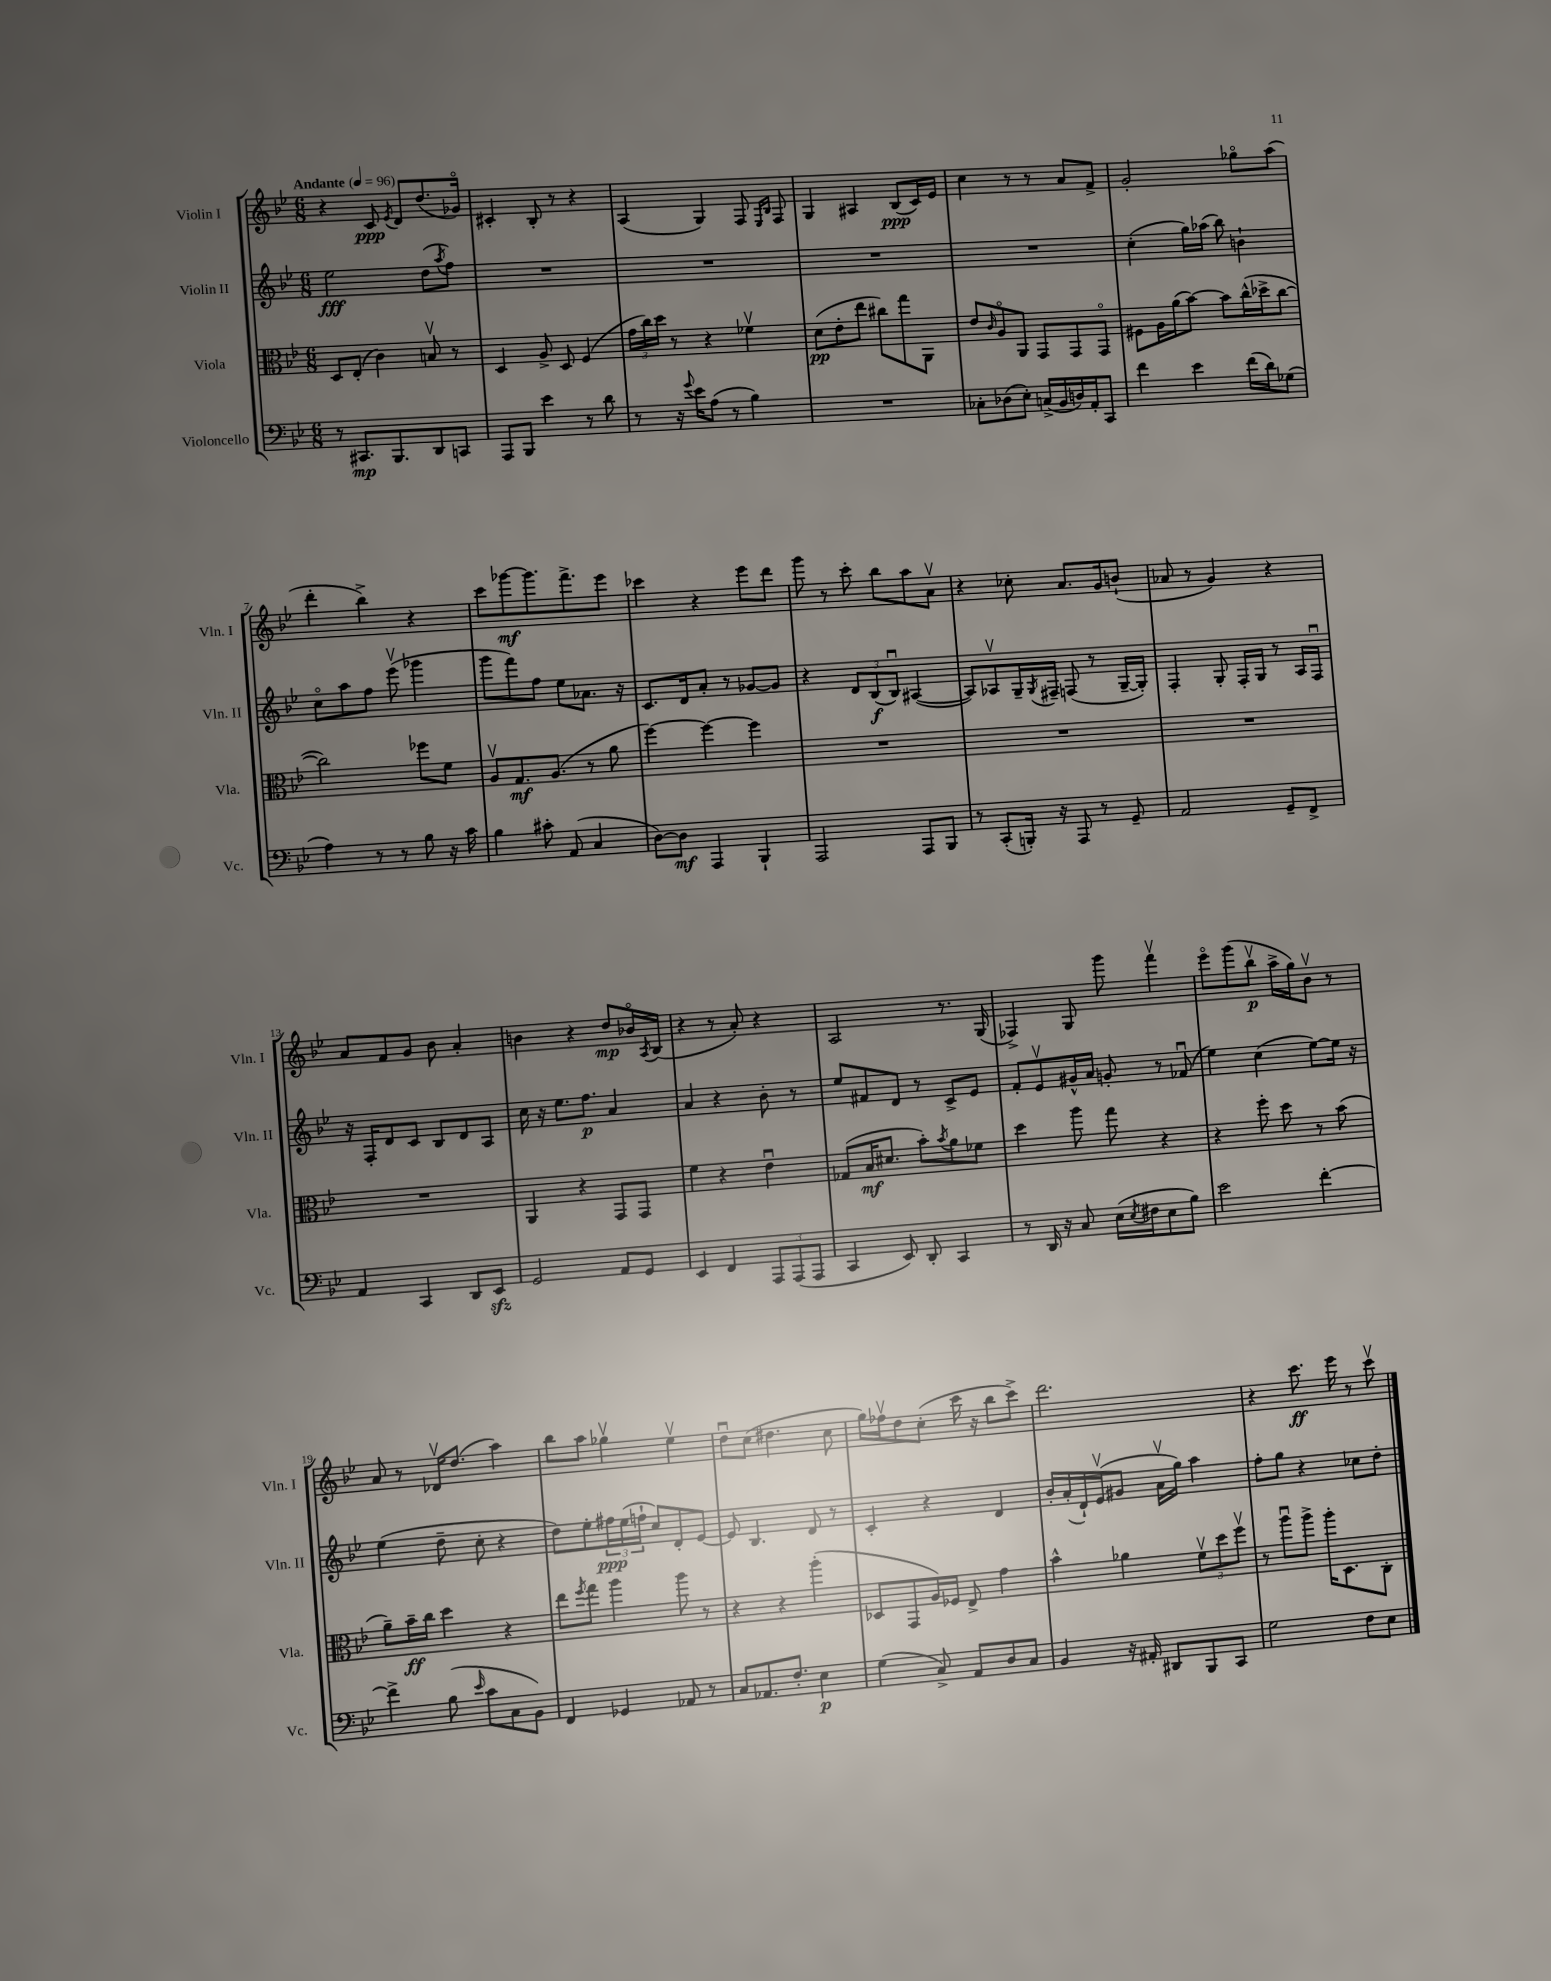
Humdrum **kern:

**kern	**dynam	**kern	**dynam	**kern	**dynam	**kern	**dynam
*part4	*part4	*part3	*part3	*part2	*part2	*part1	*part1
*staff4	*staff4	*staff3	*staff3	*staff2	*staff2	*staff1	*staff1
*I"Violoncello	*	*I"Viola	*	*I"Violin II	*	*I"Violin I	*
*I'Vc.	*	*I'Vla.	*	*I'Vln. II	*	*I'Vln. I	*
*clefF4	*	*clefC3	*	*clefG2	*	*clefG2	*
*k[b-e-]	*	*k[b-e-]	*	*k[b-e-]	*	*k[b-e-]	*
*M6/8	*	*M6/8	*	*M6/8	*	*M6/8	*
*MM96	*	*MM96	*	*MM96	*	*MM96	*
=1	=1	=1	=1	=1	=1	=1	=1
!	!	!	!	!	!	!LO:TX:a:B:t=Andante	!
8r	.	8D/L	.	2ee-\	fff	4r	.
8.CC#X/L	mp	(8E-'/J	.	.	.	.	.
.	.	4c\)	.	.	.	8c/	ppp
8.BBB-/	.	.	.	.	.	.	.
.	.	.	.	.	.	8qe-/	.
.	.	.	.	.	.	8d/L	.
8DD/	.	8Bnv/	.	(8dd\L	.	(8.dd/	.
.	.	.	.	8qaa/	.	.	.
8CCn/J	.	8r	.	8ff\J)	.	.	.
.	.	.	.	.	.	16g-X/Jk)	.
=2	=2	=2	=2	=2	=2	=2	=2
8AAA/L	.	4D/	.	2.r	.	4c#X'/	.
8BBB-/J	.	.	.	.	.	.	.
4e-\	.	8A^/	.	.	.	8B-'/	.
.	.	8D/	.	.	.	8r	.
8r	.	(4F/	.	.	.	4r	.
8d\	.	.	.	.	.	.	.
=3	=3	=3	=3	=3	=3	=3	=3
8r	.	24g\LL	.	2.r	.	(4A/	.
.	.	24cc\)	.	.	.	.	.
.	.	24dd\JJ	.	.	.	.	.
16r	.	8r	.	.	.	.	.
8qqg/	.	.	.	.	.	.	.
16e-\KL	.	.	.	.	.	.	.
(8A\J	.	4r	.	.	.	4G/)	.
8r	.	.	.	.	.	.	.
4B-\)	.	4f-Xv\	.	.	.	8F/	.
.	.	.	.	.	.	16qqE-/LL	.
.	.	.	.	.	.	16qqB-/JJ	.
.	.	.	.	.	.	8F/	.
=4	=4	=4	=4	=4	=4	=4	=4
2.r	.	(8d\L	pp	2.r	.	4G/	.
.	.	8e-'\	.	.	.	.	.
.	.	8ee-\J	.	.	.	4A#X/	.
.	.	8cc#X\L)	.	.	.	.	.
.	.	8gg\	.	.	.	(8B-/L	ppp
.	.	8AA\J	.	.	.	16c/L)	.
.	.	.	.	.	.	16e-/JJ	.
=5	=5	=5	=5	=5	=5	=5	=5
8C-X'\L	.	8e-/L	.	2.r	.	4cc\	.
.	.	16qqc/	.	.	.	.	.
(8D-X\	.	8A/	.	.	.	.	.
8E-'\J)	.	8AA/J	.	.	.	8r	.
(16Cn^/LL	.	8GG/L	.	.	.	8r	.
16BB-/	.	.	.	.	.	.	.
16Dn/)	.	8GG/	.	.	.	8a/L	.
16AA'/J	.	.	.	.	.	.	.
8CC/J	.	8GG/J	.	.	.	8f^/J	.
=6	=6	=6	=6	=6	=6	=6	=6
4f\	.	8F#X\L	.	(4cc'\	.	2g'/	.
.	.	16A\L	.	.	.	.	.
.	.	(16a\J	.	.	.	.	.
4e-\	.	[8b-\J)	.	16gg\LL)	.	.	.
.	.	.	.	(16aa-X\JJ	.	.	.
.	.	8b-\L]	.	8bb-\)	.	.	.
(16f\LL	.	(16cc^^\L	.	4bn`\	.	8gg-X\L	.
16d\J)	.	16dd-X^\J	.	.	.	.	.
(8G-X\J	.	[8cc\J	.	.	.	(8aa\J	.
!!LO:LB:g=z
=7	=7	=7	=7	=7	=7	=7	=7
4A\)	.	2cc\])	.	8cc\L	.	4ddd'\	.
.	.	.	.	8aa\	.	.	.
8r	.	.	.	8ff\J	.	4bb-^\)	.
8r	.	.	.	(8eee-v\	.	.	.
8B-\	.	8ff-X\L	.	4ggg-X\	.	4r	.
16r	.	8f\J	.	.	.	.	.
16c\	.	.	.	.	.	.	.
=8	=8	=8	=8	=8	=8	=8	=8
4B-\	.	8Av/L	.	8ggg\L	.	8ccc\L	.
.	.	8.G/	mf	8fff\)	.	[8ggg-X\	mf
8c#X'\	.	.	.	8ff\J	.	8.ggg-\]	.
.	.	(8.A/J	.	.	.	.	.
(8AA/	.	.	.	8ee-\L	.	.	.
.	.	.	.	.	.	8.fff^\	.
4C/	.	8r	.	8.a-X\J	.	.	.
.	.	8a\	.	.	.	8eee-\J	.
.	.	.	.	16r	.	.	.
=9	=9	=9	=9	=9	=9	=9	=9
[8D\L)	.	[4ff\)	.	8.c/L	.	4ccc-X\	.
8D\J]	mf	.	.	.	.	.	.
.	.	.	.	16d/k	.	.	.
4AAA/	.	4ff\_	.	8a'/J	.	4r	.
.	.	.	.	8r	.	.	.
4BBB-`/	.	4ff\]	.	[8g-X/L	.	8eee-\L	.
.	.	.	.	8g-/J]	.	8ddd\J	.
=10	=10	=10	=10	=10	=10	=10	=10
2AAA/	.	2.r	.	4r	.	8ggg\	.
.	.	.	.	.	.	8r	.
.	.	.	.	12d/L	.	8ccc'\	.
.	.	.	.	(12B-/	f	.	.
.	.	.	.	.	.	8bb-\L	.
.	.	.	.	12B-u/J)	.	.	.
8AAA/L	.	.	.	([4A#X/	.	8aa\	.
8BBB-/J	.	.	.	.	.	8av\J	.
=11	=11	=11	=11	=11	=11	=11	=11
8r	.	2.r	.	8A#/L])	.	4r	.
(8CC'/L	.	.	.	8A-Xv/	.	.	.
16BBBn'/Jk)	.	.	.	16G~/L	.	8cc-X'\	.
.	.	.	.	8qG/	.	.	.
16r	.	.	.	16F#X~/JJ	.	.	.
8AAA/	.	.	.	(8Fn/	.	8.a/L	.
8r	.	.	.	8r	.	.	.
.	.	.	.	.	.	16g/k	.
8GG~/	.	.	.	[16G~/LL	.	(8bn`/J	.
.	.	.	.	16G'/JJ])	.	.	.
=12	=12	=12	=12	=12	=12	=12	=12
2AA/	.	2.r	.	4F'/	.	8a-X/	.
.	.	.	.	.	.	8r	.
.	.	.	.	8G'/	.	4g/)	.
.	.	.	.	16F'/LL	.	.	.
.	.	.	.	16G/JJ	.	.	.
8GG~/L	.	.	.	8r	.	4r	.
8FF^/J	.	.	.	16A/LL	.	.	.
.	.	.	.	16Fu/JJ	.	.	.
!!LO:LB:g=z
=13	=13	=13	=13	=13	=13	=13	=13
4AA/	.	2.r	.	16r	.	8a/L	.
.	.	.	.	16F'/KL	.	.	.
.	.	.	.	8d/	.	8f/	.
4CC/	.	.	.	8c/J	.	8g/J	.
.	.	.	.	8B-/L	.	8b-\	.
8DD/L	.	.	.	8d/	.	4a'/	.
8EE-zz/J	.	.	.	8A/J	.	.	.
=14	=14	=14	=14	=14	=14	=14	=14
2GG/	.	4AA/	.	16cc\	.	4bn\	.
.	.	.	.	16r	.	.	.
.	.	.	.	8.ee-\L	.	.	.
.	.	4r	.	.	.	4r	.
.	.	.	.	8.ff\J	p	.	.
8AA/L	.	8GG/L	.	4a/	.	8dd/L	mp
8GG/J	.	8GG/J	.	.	.	16b-X/L	.
.	.	.	.	.	.	8qA/	.
.	.	.	.	.	.	(16B-/JJ	.
=15	=15	=15	=15	=15	=15	=15	=15
4EE-/	.	4f\	.	4a/	.	4r	.
4FF/	.	4r	.	4r	.	8r	.
.	.	.	.	.	.	8a'/)	.
12AAA/L	.	4e-u\	.	8b-'\	.	4r	.
(12AAA/	.	.	.	.	.	.	.
.	.	.	.	8r	.	.	.
12AAA/J	.	.	.	.	.	.	.
=16	=16	=16	=16	=16	=16	=16	=16
4CC/	.	(8G-X/L	.	8ee-/L	.	2A/	.
.	.	16B-/K	mf	8f#X/	.	.	.
.	.	8.d#X/J	.	.	.	.	.
8EE-/)	.	.	.	8d/J	.	.	.
8DD'/	.	8b-'\L)	.	8r	.	.	.
.	.	8qb-/	.	.	.	.	.
4CC/	.	8a\	.	8c^/L	.	8.r	.
.	.	8f-X\J	.	8e-/J	.	.	.
.	.	.	.	.	.	(16G/	.
=17	=17	=17	=17	=17	=17	=17	=17
8r	.	4dd\	.	8f'/L	.	4F-X^/)	.
16DD/	.	.	.	8e-v/	.	.	.
16r	.	.	.	.	.	.	.
8C/	.	8aa\	.	16g#X^^/L	.	8G/	.
.	.	.	.	16a/JJ	.	.	.
(16E-\LL	.	8gg\	.	8gn'/	.	8ggg\	.
8qE-/	.	.	.	.	.	.	.
16F#X\J	.	.	.	.	.	.	.
8E-\	.	4r	.	8r	.	4fffv\	.
8B-\J)	.	.	.	(8f-Xu/	.	.	.
=18	=18	=18	=18	=18	=18	=18	=18
2e-\	.	4r	.	4ee-\)	.	8eee-\L	.
.	.	.	.	.	.	(8ggg\	.
.	.	8ff'\	.	(4cc\	.	8bb-v\J	p
.	.	8dd\	.	.	.	16aa^\LL	.
.	.	.	.	.	.	16gg\J)	.
[4f'\	.	8r	.	[8ee-\L)	.	8b-v\J	.
.	.	(8b-\	.	16ee-\Jk]	.	8r	.
.	.	.	.	16r	.	.	.
!!LO:LB:g=z
=19	=19	=19	=19	=19	=19	=19	=19
4f^\]	.	8a~\L)	.	(4ee-\	.	8a/	.
.	.	16b-~\L	ff	.	.	8r	.
.	.	16cc\JJ	.	.	.	.	.
(8B-\	.	4dd\	.	8dd~\	.	16d-Xv/KL	.
.	.	.	.	.	.	(8.dd/J	.
16qqe-/	.	.	.	.	.	.	.
8c\L	.	.	.	8cc'\	.	.	.
8C\	.	4r	.	4r	.	4aa\)	.
8BB-\J)	.	.	.	.	.	.	.
=20	=20	=20	=20	=20	=20	=20	=20
4FF/	.	8ee-\L	.	8dd\L)	.	8bb-\L	.
.	.	8qff/	.	.	.	.	.
.	.	8gg\J	.	8ee-'\	.	8aa\J	.
4GG-X/	.	4aa\	.	24ff#X\L	ppp	4gg-Xv\	.
.	.	.	.	(24ee-\	.	.	.
.	.	.	.	24ffn`\JJ	.	.	.
.	.	.	.	8cc/L)	.	.	.
8AA-X/	.	8aa\	.	8d'/	.	4ee-v\	.
8r	.	8r	.	[8e-/J	.	.	.
=21	=21	=21	=21	=21	=21	=21	=21
8C/L	.	4r	.	8e-/]	.	8ddu\L	.
8.AA-X/	.	.	.	4.B-/	.	(8cc\J	.
.	.	4r	.	.	.	4.dd#X\	.
8.F'/J	.	.	.	.	.	.	.
4E-\	p	(4aa'\	.	8d/	.	.	.
.	.	.	.	8r	.	8cc\	.
=22	=22	=22	=22	=22	=22	=22	=22
(4G\	.	8D-X/L	.	4c'/	.	16gg\LL)	.
.	.	.	.	.	.	16ff-Xv\J	.
.	.	8GG/	.	.	.	8dd\	.
8C^/)	.	16A/L)	.	4r	.	(8cc'\J	.
.	.	16F-X/JJ	.	.	.	.	.
8AA/L	.	8E-^/	.	.	.	16ccc\	.
.	.	.	.	.	.	16r	.
8D/	.	4g\	.	4d/	.	8bb-\L	.
8C/J	.	.	.	.	.	8ccc^\J)	.
=23	=23	=23	=23	=23	=23	=23	=23
4BB-/	.	4b-^^\	.	16b-'/LL	.	2.ddd\	.
.	.	.	.	(16a'/	.	.	.
.	.	.	.	16d`/)	.	.	.
.	.	.	.	(16e-v/J	.	.	.
16r	.	4a-X\	.	8g#X/J	.	.	.
16AA#X'/	.	.	.	.	.	.	.
8DD#X/L	.	.	.	16av\LL	.	.	.
.	.	.	.	16gg\JJ)	.	.	.
8BBB-/	.	12fv\L	.	4aa\	.	.	.
.	.	12dd\	.	.	.	.	.
8CC/J	.	.	.	.	.	.	.
.	.	12ffv\J	.	.	.	.	.
=24	=24	=24	=24	=24	=24	=24	=24
2G\	.	8r	.	8ff'\L	.	4r	.
.	.	8aau\L	.	8gg\J	.	.	.
.	.	8aa^\J	.	4r	.	8.ccc\	ff
.	.	16aa'\KL	.	.	.	.	.
.	.	8.D\	.	.	.	16eee-\	.
8F\L	.	.	.	8cc-X\L	.	8r	.
8E-\J	.	8C'\J	.	8dd'\J	.	8cccv\	.
==	==	==	==	==	==	==	==
*-	*-	*-	*-	*-	*-	*-	*-
